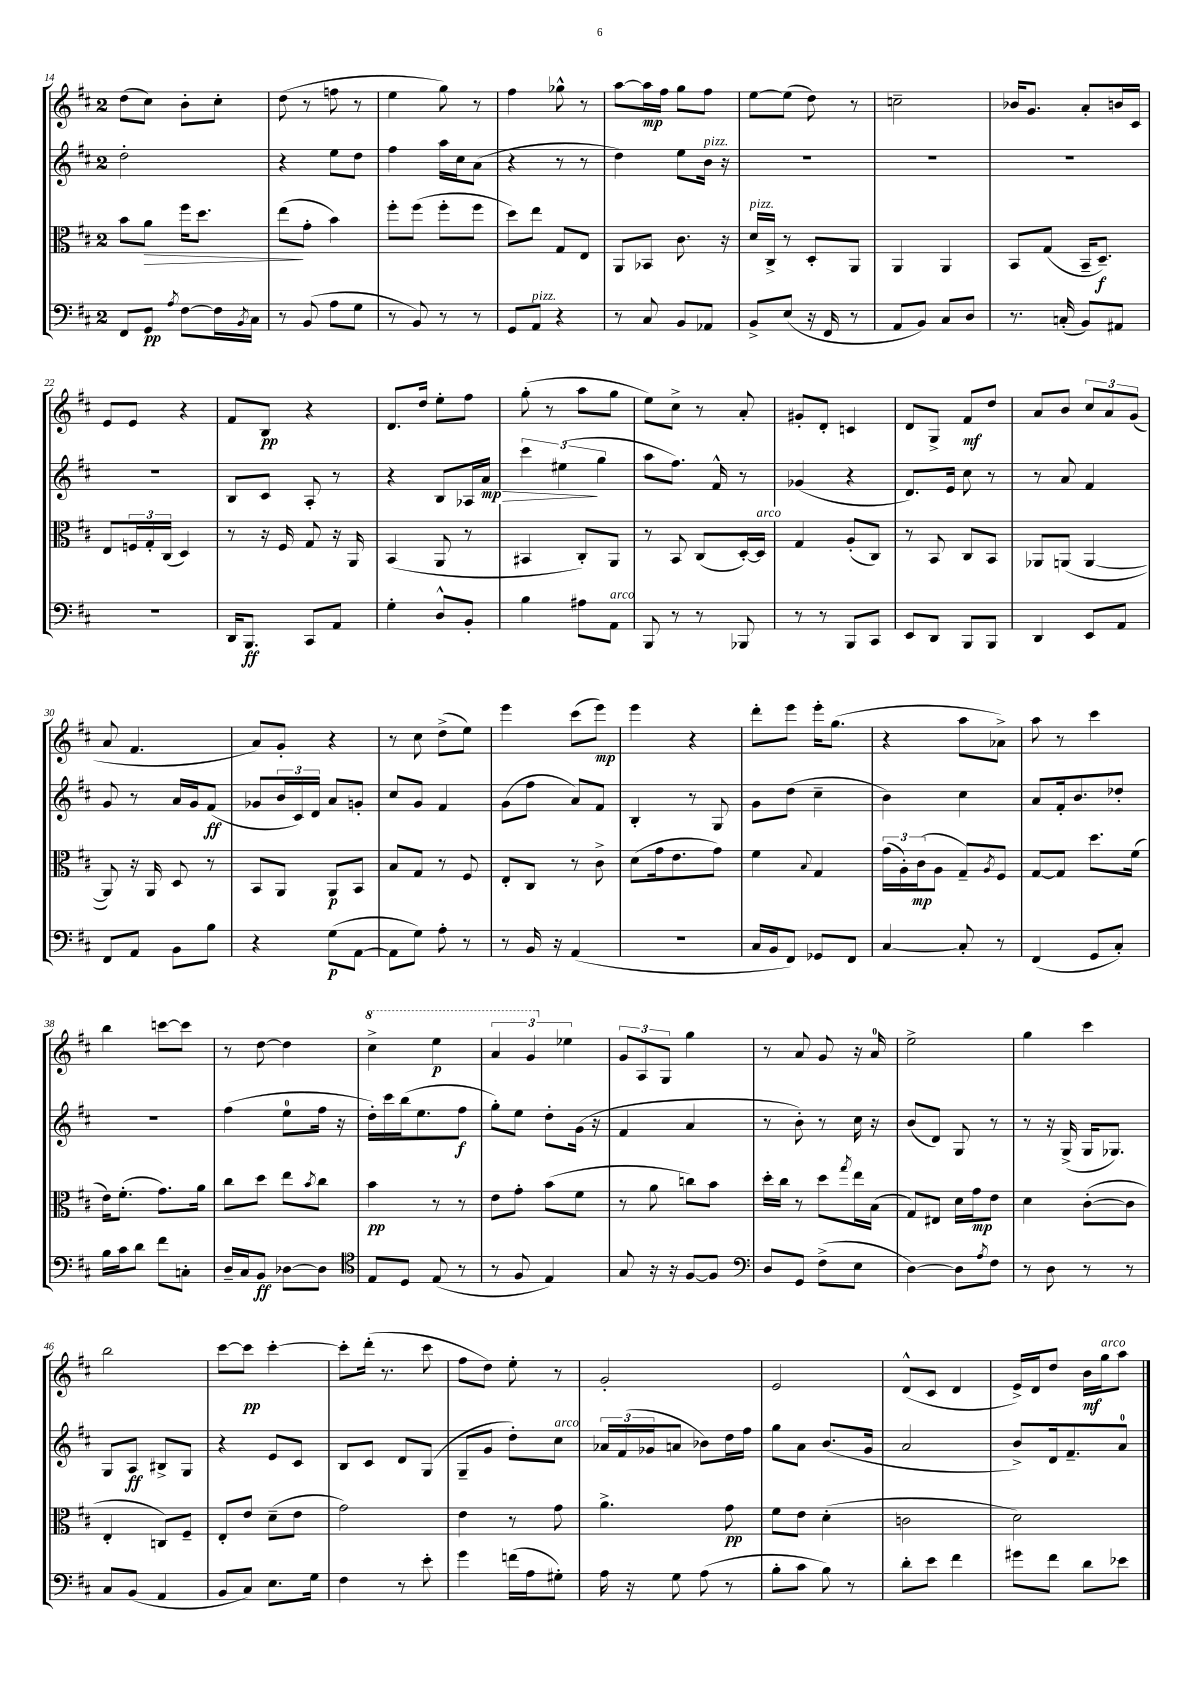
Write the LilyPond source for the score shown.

<<
\new StaffGroup <<
\new Staff = "s0" {
    \clef treble \key d \major \once \override Staff.TimeSignature.style = #'single-digit \time 2/4
    d''8( cis''8) b'8-. cis''8-. |
    d''8( r8 f''8 r8 |
    e''4 g''8) r8 |
    fis''4 ges''8-^ r8 |
    a''8~ a''16\mp fis''16 g''8 fis''8 |
    e''8~ e''8( d''8) r8 |
    c''2-- |
    bes'16 g'8. a'8-. b'16 cis'16 |
    e'8 e'8 r4 |
    fis'8 b8\pp r4 |
    d'8. d''16 e''8-. fis''8 |
    g''8-.( r8 a''8 g''8 |
    e''8) cis''8-> r8 a'8-. |
    gis'8-. d'8-. c'4 |
    d'8 g8-> fis'8\mf d''8 |
    a'8 b'8 \tuplet 3/2 { cis''8 a'8 g'8( } |
    a'8 fis'4. |
    a'8) g'8-. r4 |
    r8 cis''8 d''8->( e''8) |
    e'''4 cis'''8( e'''8\mp) |
    e'''4 r4 |
    d'''8-. e'''8 e'''16-. g''8.( |
    r4 a''8 aes'8->) |
    a''8 r8 cis'''4 |
    b''4 c'''8~ c'''8 |
    r8 d''8~ d''4 |
    \ottava #1 cis'''4-> e'''4\p |
    \tuplet 3/2 { a''4 g''4 \ottava #0 ees''4 } |
    \tuplet 3/2 { g'8 a8 g8 } g''4 |
    r8 a'8 g'8 r16 a'16-0 |
    e''2-> |
    g''4 cis'''4 |
    b''2 |
    cis'''8~ cis'''8\pp cis'''4~-. |
    cis'''8-. d'''16-.( r8. cis'''8 |
    fis''8 d''8) e''8-. r8 |
    g'2-. |
    e'2 |
    d'8-^( cis'8 d'4 |
    e'16->) d'16 d''8 b'16\mf g''16^\markup { \italic "arco" } a''8 \bar "|." |
}
\new Staff = "s1" {
    \clef treble \key d \major \once \override Staff.TimeSignature.style = #'single-digit \time 2/4
    d''2-. |
    r4 e''8 d''8 |
    fis''4 a''16 cis''16 a'8( |
    r4 r8 r8 |
    d''4) e''8 b'16^\markup { \italic "pizz." } r16 |
    R2 |
    R2 |
    R2 |
    R2 |
    b8 cis'8 a8-. r8 |
    r4 b8 aes16 a'16\mp\> |
    \tuplet 3/2 { cis'''4 eis''4\!( g''4 } |
    a''8 fis''8.) fis'16-^ r8 |
    ges'4( r4 |
    d'8.) e'16 cis''8 r8 |
    r8 a'8 fis'4 |
    g'8 r8 a'16 g'16 fis'8\ff( |
    ges'8 \tuplet 3/2 { b'16 cis'16) d'16 } a'8 g'8-. |
    cis''8 g'8 fis'4 |
    g'8( fis''8 a'8) fis'8 |
    b4-. r8 g8 |
    g'8 d''8( cis''4-- |
    b'4) cis''4 |
    a'8 fis'16-. b'8. des''8-. |
    R2 |
    fis''4( e''8-0 fis''16 r16 |
    d''16-.) cis'''16 b''16( e''8. fis''8\f |
    g''8-.) e''8 d''8-. g'16( r16 |
    fis'4 a'4 |
    r8 b'8-.) r8 cis''16 r16 |
    b'8( d'8) g8 r8 |
    r8 r16 g16->( g16 ges8.) |
    g8 a8\ff bis8-> g8 |
    r4 e'8 cis'8 |
    b8 cis'8 d'8 g8( |
    g8-- g'8 d''8-.) cis''8^\markup { \italic "arco" } |
    \tuplet 3/2 { aes'16 fis'16( ges'16 } a'8 bes'8) d''16 fis''16 |
    g''8 a'8 b'8.( g'16 |
    a'2 |
    b'8->) d'16 fis'8.-- a'8-0 \bar "|." |
}
\new Staff = "s2" {
    \clef alto \key d \major \once \override Staff.TimeSignature.style = #'single-digit \time 2/4
    b'8 a'8\> fis''16 d''8. |
    e''8\!( g'8-. b'4) |
    fis''8-. fis''8( fis''8-. fis''8 |
    d''8) e''8 g8 e8 |
    a,8 bes,8 cis'8. r16 |
    d'16^\markup { \italic "pizz." } cis16-> r8 d8-. a,8 |
    a,4 a,4 |
    b,8 g8( b,16-- d8.--\f) |
    e8 \tuplet 3/2 { f16 g16-. cis16( } d4) |
    r8 r16 fis16 g8 r16 a,16 |
    b,4( a,8 r8 |
    bis,4 cis8-.) a,8 |
    r8 b,8 cis8( d16~-.) d16^\markup { \italic "arco" } |
    g4 a8-.( cis8) |
    r8 b,8 cis8 b,8 |
    aes,8 a,8( a,4~ |
    a,8) r16 a,16 d8 r8 |
    b,8 a,8 a,8\p b,8 |
    b8 g8 r8 fis8 |
    e8-. cis8 r8 cis'8-> |
    d'8( g'16 e'8. g'8) |
    fis'4 \appoggiatura { b8 } g4 |
    \tuplet 3/2 { g'16( a16-.) cis'16\mp( } a8 g8--) \acciaccatura { a8 } fis8 |
    g8~ g8 d''8. fis'16( |
    e'16) fis'8.-.( g'8.) a'16 |
    cis''8 d''8 e''8 \acciaccatura { b'8 } cis''8 |
    b'4\pp r8 r8 |
    e'8 g'8-. b'8( fis'8 |
    r8 a'8 c''8) b'8 |
    d''16-. cis''16 r8 d''8 \acciaccatura { g''8 } e''16 b16( |
    g8) eis8 d'16 g'16\mp e'8 |
    d'4 cis'8~-.( cis'8 |
    e4-. c8) fis8-- |
    e8-. e'8 d'8--( e'8 |
    g'2) |
    e'4 r8 g'8 |
    a'4.-> g'8\pp |
    fis'8 e'8 d'4-.( |
    c'2 |
    d'2) \bar "|." |
}
\new Staff = "s3" {
    \clef bass \key d \major \once \override Staff.TimeSignature.style = #'single-digit \time 2/4
    fis,8 g,8\pp \acciaccatura { a8 } fis8~ fis16 \acciaccatura { b,8 } cis16 |
    r8 b,8( a8 g8 |
    r8 b,8) r8 r8 |
    g,8 a,8^\markup { \italic "pizz." } r4 |
    r8 cis8 b,8 aes,8 |
    b,8-> e8( r16 fis,16 r8 |
    a,8 b,8) cis8 d8 |
    r8. c16-.( b,8) ais,8 |
    R2 |
    d,16 b,,8.\ff cis,8 a,8 |
    g4-. d8-^ b,8-. |
    b4 ais8 a,8^\markup { \italic "arco" } |
    b,,8 r8 r8 bes,,8 |
    r8 r8 b,,8 cis,8 |
    e,8 d,8 b,,8 b,,8 |
    d,4 e,8 a,8 |
    fis,8 a,8 b,8 b8 |
    r4 g8\p( a,8~ |
    a,8 g8) a8-. r8 |
    r8 b,16 r16 a,4( |
    R2 |
    cis16 b,16 fis,8) ges,8 fis,8 |
    cis4~ cis8-. r8 |
    fis,4( g,8 cis8-.) |
    b16 cis'16 d'8 fis'8 c8-. |
    d16-- cis16 b,8\ff des8~ des8 |
    \clef tenor e8 d8 e8( r8 |
    r8 fis8 e4) |
    g8 r16 r16 fis8~ fis8 |
    \clef bass d8 g,8 fis8->( e8 |
    d4~) d8 \acciaccatura { a8 } fis8 |
    r8 d8 r8 r8 |
    cis8 b,8( a,4 |
    b,8 cis8) e8. g16 |
    fis4 r8 e'8-. |
    g'4 f'16( a16 gis8-.) |
    a16 r16 g8 a8( r8 |
    b8-. cis'8 b8) r8 |
    d'8-. e'8 fis'4 |
    gis'8 fis'8 d'8 ees'8 \bar "|." |
}
>>
>>
\layout { \context { \Score currentBarNumber = #14 } }
